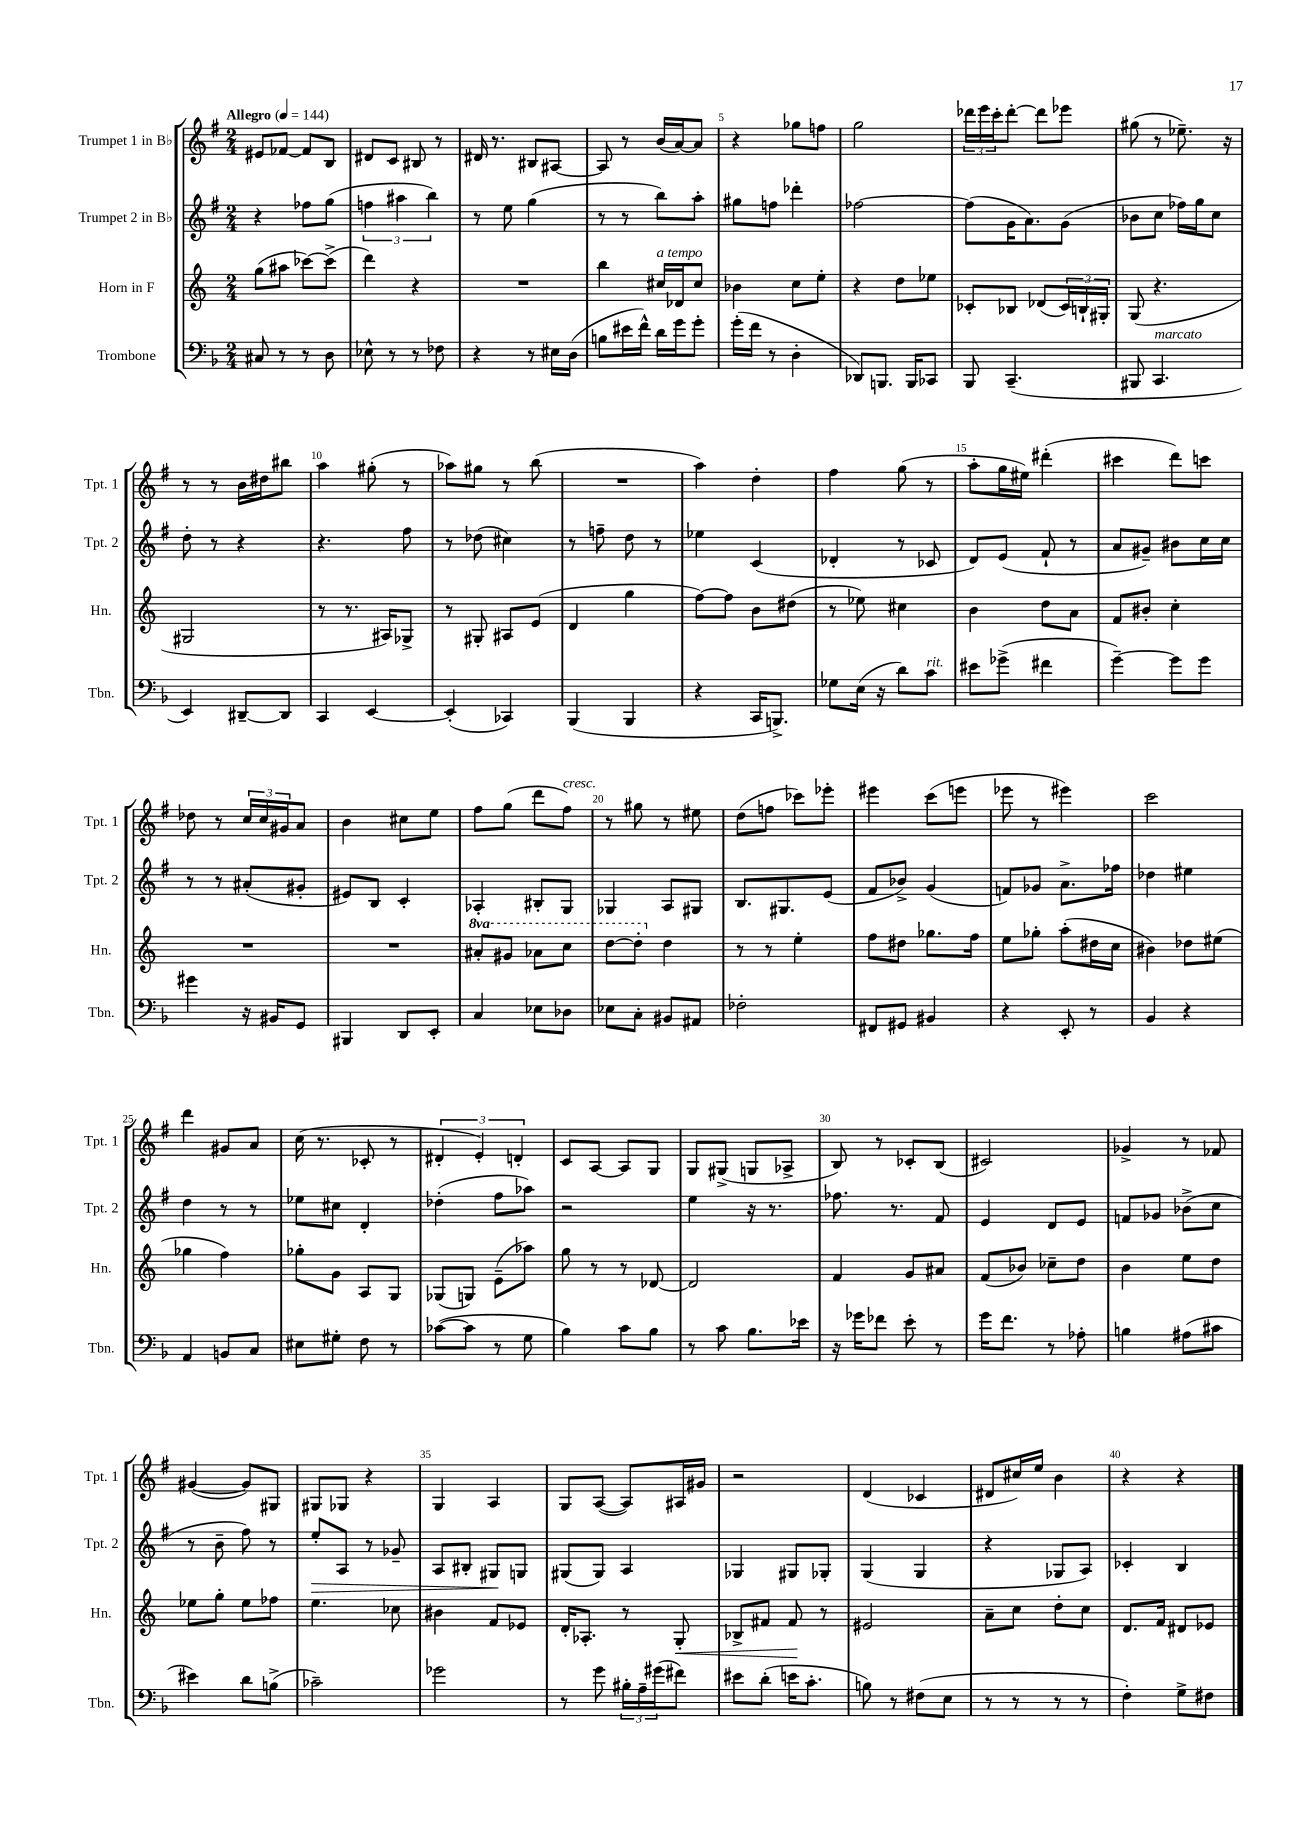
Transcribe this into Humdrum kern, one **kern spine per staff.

**kern	**kern	**kern	**kern
*staff4	*staff3	*staff2	*staff1
*clefF4	*clefG2	*clefG2	*clefG2
*k[b-]	*k[]	*k[f#]	*k[f#]
*M2/4	*M2/4	*M2/4	*M2/4
*MM144	*MM144	*MM144	*MM144
8C#	(8gg	4r	8e#
8r	8aa#	.	[8f-
8r	[8ccc-)	8ff-	8f-]
8D	(8ccc-^]	(8gg	8B
=	=	=	=
8E-^^	4ddd)	6ff	8d#
8r	.	.	8c
.	.	6aa#	.
8r	4r	.	8B#
.	.	6bb)	.
8F-	.	.	8r
=	=	=	=
4r	2r	8r	16d#
.	.	.	8.r
.	.	8ee	.
8r	.	(4gg	8B#
16E#	.	.	[8A#
(16D	.	.	.
=	=	=	=
8B	4bb	8r	8A#]
16e#	.	8r	8r
16f^^)	.	.	.
16d	16cc#	8bb)	(16b
16g	16d-	.	[16a)
8g'	8cc#	8aa'	8a]
=	=	=	=
(16g'	4b-	8gg#	4r
16f	.	.	.
8r	.	8ff	.
4D'	8cc	4ddd-'	8gg-
.	8ee'	.	8ff
=	=	=	=
8DD-)	4r	[2ff-	2gg
8.BBB	.	.	.
.	8dd	.	.
16BBB	.	.	.
8CC-	8ee-	.	.
=	=	=	=
8BBB-	8c-'	(8ff-]	24ddd-
.	.	.	24eee
.	.	.	24ccc'
(4.CC~	8B-	16g	[8ddd-'
.	.	8.a)	.
.	(8d-	.	8ddd-]
.	24c-)	(8g	8eee-
.	24B`	.	.
.	24G#'	.	.
=	=	=	=
8BBB#	(8G	8b-	(8gg#
4.CC	4.r	8cc	8r
.	.	16ff-)	8.ee-~)
.	.	16gg	.
.	.	8cc	.
.	.	.	16r
=	=	=	=
4EE)	2G#	8dd'	8r
.	.	8r	8r
[8DD#~	.	4r	16b
.	.	.	16dd#
8DD#]	.	.	8bb#
=	=	=	=
4CC	8r	4.r	4aa
.	8.r	.	.
[4EE	.	.	(8gg#'
.	16A#)	.	.
.	8G-^	8ff#	8r
=	=	=	=
(4EE']	8r	8r	8aa-)
.	8G#'	(8dd-	8gg#
4CC-)	8A#	4cc#)	8r
.	(8e	.	(8bb
=	=	=	=
(4BBB-	4d	8r	2r
.	.	8ff~	.
4BBB-	4gg	8dd	.
.	.	8r	.
=	=	=	=
4r	[8ff)	4ee-	4aa)
.	8ff]	.	.
16CC	8b	(4c	4dd'
8.BBB^)	.	.	.
.	(8dd#	.	.
=	=	=	=
8G-	8r	4d-'	4ff#
(16E	8ee-)	.	.
16r	.	.	.
8d)	4cc#	8r	(8gg
8c	.	8c-	8r
=	=	=	=
8e#	4b	8d)	8aa'
(8g-^	.	(8e	16gg
.	.	.	16ee#)
4f#	8dd	8f#`	(4ddd#'
.	8a	8r	.
=	=	=	=
[4g~)	8f	8a	4ccc#
.	8b#'	8g#~)	.
8g]	4cc'	8b#	8ddd)
8g	.	16cc	8ccc
.	.	16cc	.
=	=	=	=
4g#	2r	8r	8dd-
.	.	8r	8r
16r	.	(8a#'	24cc
.	.	.	24cc
16BB#	.	.	.
.	.	.	24g#
8GG	.	8g#'	8a
=	=	=	=
4BBB#	2r	8e#)	4b
.	.	8B	.
8DD	.	4c'	8cc#
8EE'	.	.	8ee
=	=	=	=
4C	8aa#'	4A-'	8ff#
.	8gg#	.	(8gg
8E-	8aa-	8B#'	8ddd
8D-	8ccc	8G	8ff#)
=	=	=	=
8E-	[8ddd	4G-	8r
8C'	8ddd']	.	8gg#
8BB#	4dd	8A	8r
8AA#	.	8G#	8ee#
=	=	=	=
2F-'	8r	8.B	(8dd
.	8r	.	8ff
.	.	8.G#	.
.	4ee'	.	8ccc-)
.	.	(8e	8eee-'
=	=	=	=
8FF#	8ff	8f#	4eee#
8GG#	8dd#	8b-^)	.
4BB#	8.gg-	(4g	(8ccc
.	.	.	8eee
.	16ff	.	.
=	=	=	=
4r	8ee	8f)	8eee-
.	8gg-'	8g-	8r
8EE'	(8aa'	8.a^	4eee#)
8r	16dd#	.	.
.	16cc	16ff-	.
=	=	=	=
4BB-	4b#)	4dd-	2ccc
4r	8dd-	4ee#	.
.	(8ee#	.	.
=	=	=	=
4AA	4gg-	4dd	4ddd
8BB	4ff)	8r	8g#
8C	.	8r	8a
=	=	=	=
8E#	8gg-'	8ee-	(16cc
.	.	.	8.r
8G#'	8g	8cc#	.
8F	8A	4d'	8c-'
8r	8G	.	8r
=	=	=	=
([8c-	(8G-	(4dd-'	6d#'
8c-]	8G)	.	.
.	.	.	6e')
8r	(8e~	8ff#	.
.	.	.	6d'
8G	8aa-)	8aa-)	.
=	=	=	=
4B-)	8gg	2r	8c
.	8r	.	[8A
8c	8r	.	8A]
8B-	[8d-	.	8G
=	=	=	=
8r	2d-]	4ee	8G
8c	.	.	(8G#^
8.B-	.	16r	8G
.	.	8.r	.
.	.	.	8A-^
16e-	.	.	.
=	=	=	=
16r	4f	8.ff-	8B)
16g-	.	.	.
8f-	.	.	8r
.	.	8.r	.
8e'	8g	.	8c-'
8r	8a#	8f#	(8B
=	=	=	=
16g	(8f	4e	2c#)
8.f	.	.	.
.	8b-)	.	.
8r	8cc-~	8d	.
8A-'	8dd	8e	.
=	=	=	=
4B	4b	8f	4g-^
.	.	8g-	.
(8A#	8ee	(8b-^	8r
8c#	8dd	8cc	8f-
=	=	=	=
4e#)	8ee-	8r	([4g#
.	8gg'	8b~	.
8d	8ee-	8ff#)	8g#])
(8B^	8ff-	8r	8G#
=	=	=	=
2c-~)	4.ee	8ee'	8G#
.	.	8A	8G-
.	.	8r	4r
.	8cc-	8g-~	.
=	=	=	=
2g-	4b#	8A	4G
.	.	8B#'	.
.	8f	8G#	4A
.	8e-	8G	.
=	=	=	=
8r	16d'	(8G#	8G
.	8.A-'	.	.
8g	.	8G#)	([8A
24B#'	8r	4A	8A])
24A~	.	.	.
(24g#	.	.	.
8f#)	8G'	.	16A#
.	.	.	16g#
=	=	=	=
8e#	8B-^	4G-	2r
(8d'	8f#	.	.
16e	8f#	8G#	.
8.c'	.	.	.
.	8r	8G-'	.
=	=	=	=
8B)	2e#	(4G	(4d
8r	.	.	.
(8F#	.	4G	4c-
8E	.	.	.
=	=	=	=
8r	8a~	4r	8d#
8r	8cc	.	16cc#)
.	.	.	16ee
8r	8dd'	8G-	4b
8r	8cc	8A)	.
=	=	=	=
4F')	8.d	4c-'	4r
.	16f	.	.
8G^	8d#	4B	4r
8F#	8e-	.	.
==	==	==	==
*-	*-	*-	*-
